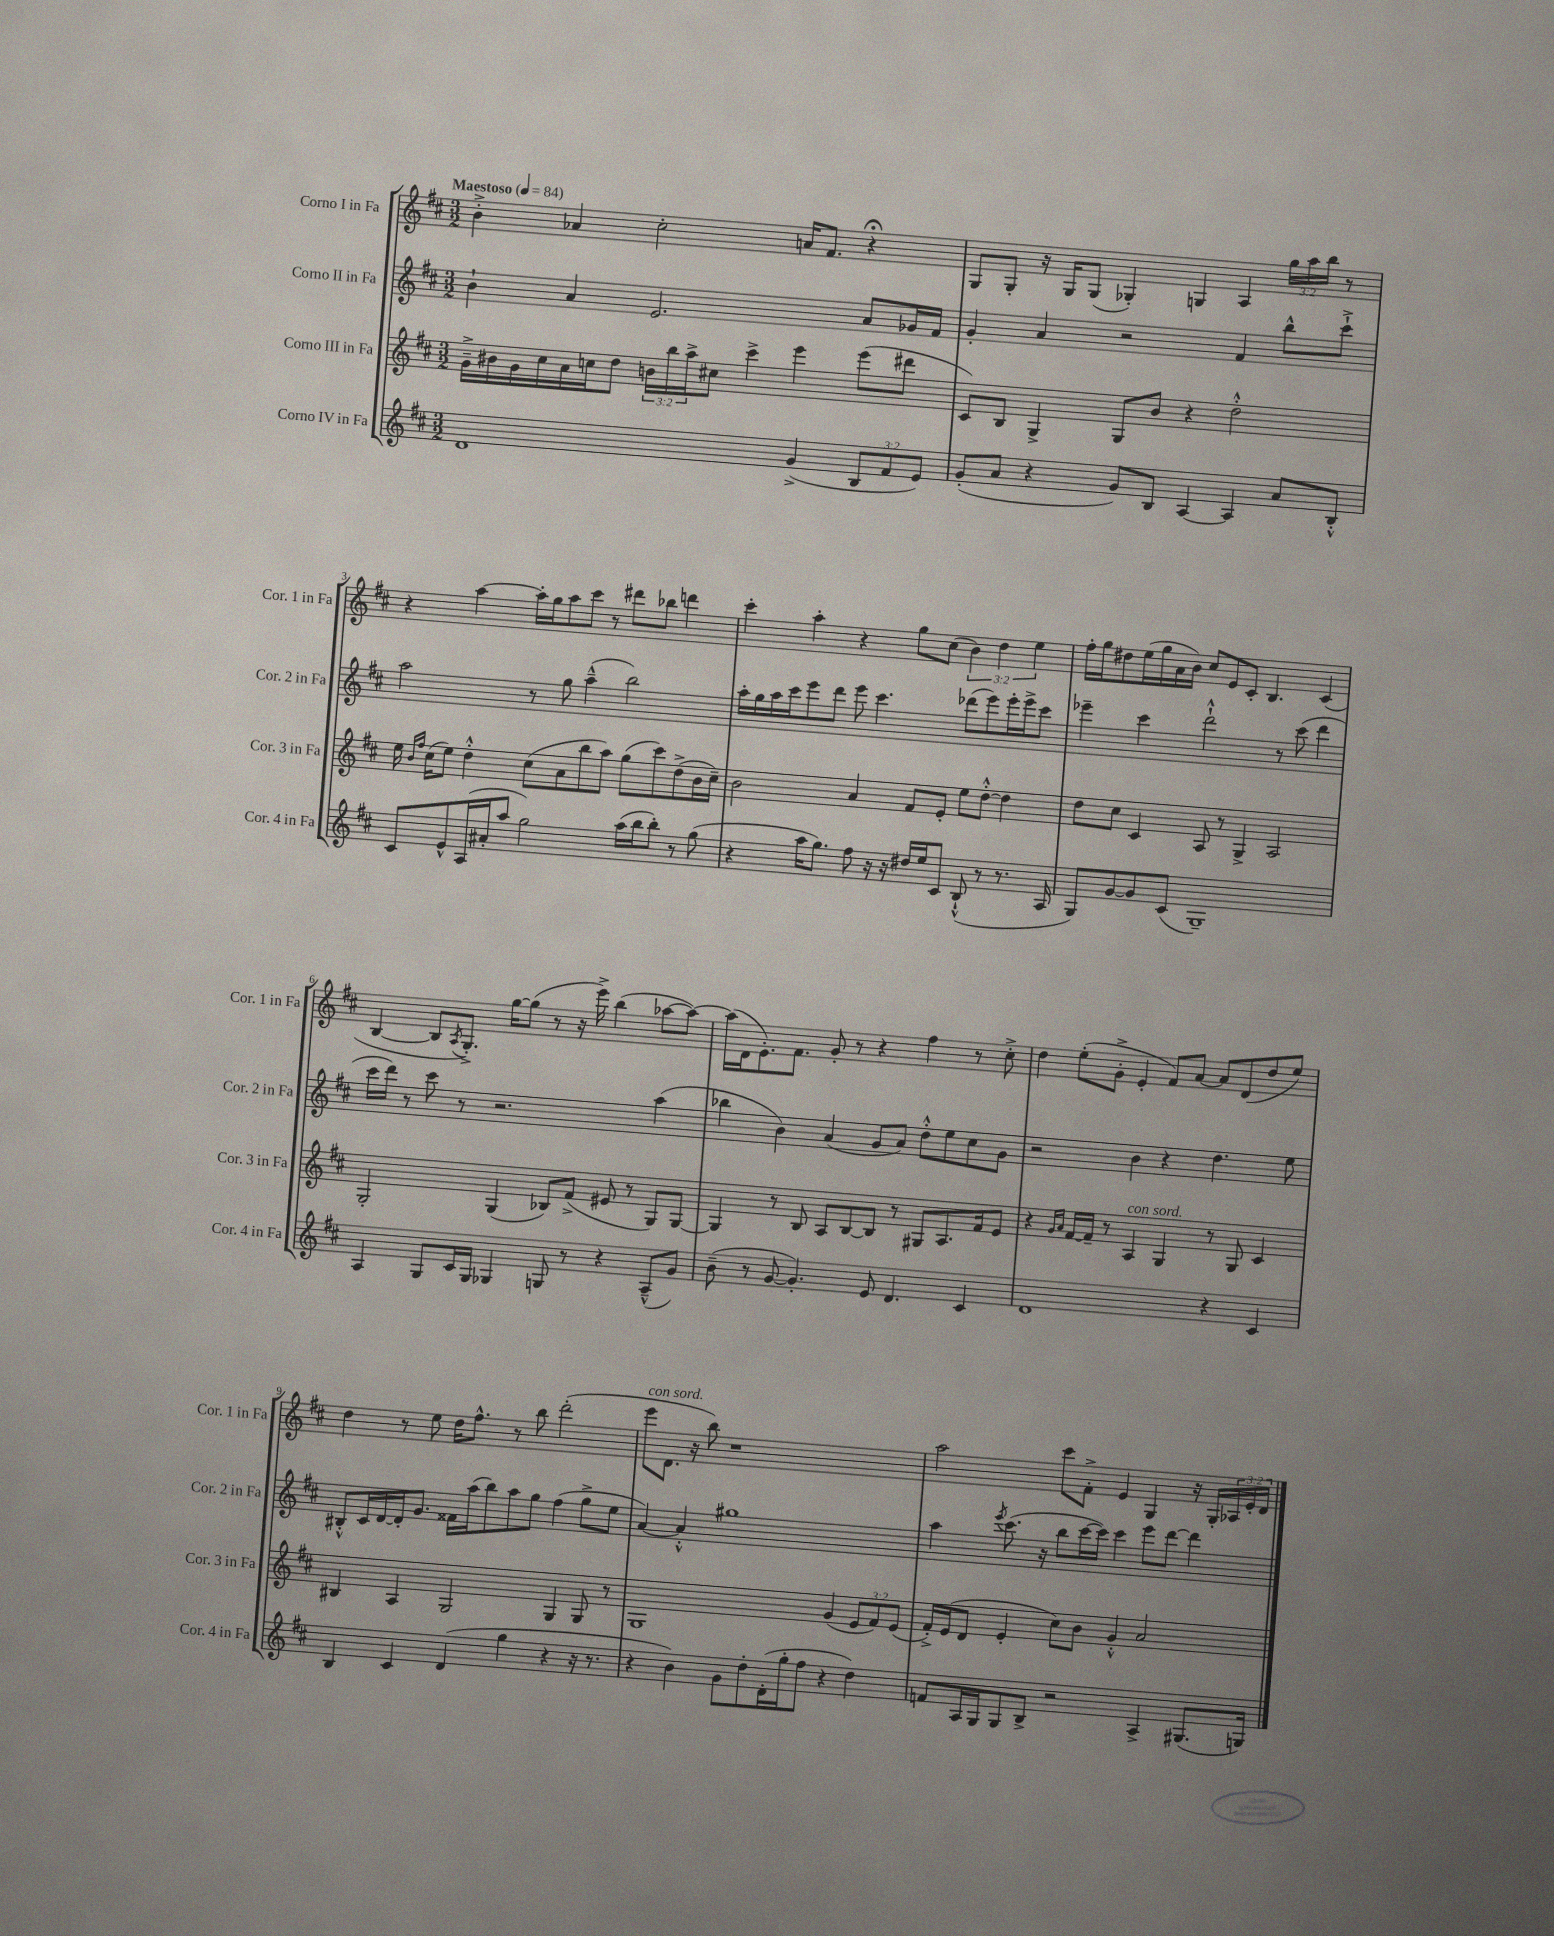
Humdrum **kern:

**kern	**kern	**kern	**kern
*staff4	*staff3	*staff2	*staff1
*clefG2	*clefG2	*clefG2	*clefG2
*k[f#c#]	*k[f#c#]	*k[f#c#]	*k[f#c#]
*M3/2	*M3/2	*M3/2	*M3/2
*MM84	*MM84	*MM84	*MM84
1d	16g~^	4b`	4b'^
.	16b#	.	.
.	16g	.	.
.	16cc#	.	.
.	16a	4a	4a-
.	16cc	.	.
.	8dd	.	.
.	24b	2.e	2cc#'
.	24bb	.	.
.	24aa^	.	.
.	8cc#	.	.
.	4ccc#^	.	.
(4g^	4eee	.	16a
.	.	.	8.f#
12B	(8eee	8a	4r;
12f#	.	.	.
.	8ddd#	16g-	.
12e)	.	.	.
.	.	16f#	.
=	=	=	=
(8g'	8c#)	4g'	8G
8a	8B	.	8G'
4r	4G^	4a	16r
.	.	.	16G
.	.	.	(8G
8g)	8G	2r	4G-')
8B	8b	.	.
[4A	4r	.	4G
4A]	2dd'^^	4f#	4A
8a	.	8bb^^	24gg
.	.	.	24aa
.	.	.	24bb
8B'^^	.	8ccc#`^	8r
=	=	=	=
8c#	16ee	2aa	4r
.	16qqb	.	.
.	16qqff#	.	.
.	(16cc#	.	.
8e^^	8ee)	.	.
(16A	4dd'^^	.	[4aa
16a#'	.	.	.
8aa	.	.	.
2gg)	(8cc#	8r	16aa']
.	.	.	16gg
.	8a	8gg	8aa
.	8bb	(4aa~^^	8ccc#
.	8aa)	.	8r
(16aa	(8gg	2bb)	8ddd#
16bb	.	.	.
8bb')	8ccc#)	.	8bb-
8r	(8dd^	.	4ddd
(8gg	16b	.	.
.	16cc#~)	.	.
=	=	=	=
4r	2b	16aa'	4ccc#'
.	.	16gg	.
.	.	16aa	.
.	.	16ccc#	.
16aa	.	8eee	4aa'
8.gg)	.	.	.
.	.	8ddd	.
8ff#	4a	8eee	4r
16r	.	4.ccc#	.
16r	.	.	.
16dd#	8f#	.	8gg
16ee	.	.	.
8c#	8e'	.	(8cc#
(8B`^^	8ee	(8ddd-	6b)
8r	[8dd'^^	8eee)	.
.	.	.	6dd
8.r	4dd]	16eee'	.
.	.	16eee^	.
.	.	.	6ee
.	.	8ccc#	.
16A	.	.	.
=	=	=	=
8G)	8dd	4eee-~	16ff#'
.	.	.	16gg
[8g	8cc#	.	8dd#
8g]	4c#	4ccc#	(16ee
.	.	.	16gg
(8c#	.	.	16a
.	.	.	16b)
1G~)	8A	2ddd`^^	8cc#
.	8r	.	8e
.	4G^	.	8c#'
.	.	.	4.B
.	2A	8r	.
.	.	(8ccc#	.
.	.	4ddd	(4c#
=	=	=	=
4A	2G'	16ccc#	[4B
.	.	16ddd)	.
.	.	8r	.
8G	.	8ccc#	8B]
.	.	.	8qA
16c#	.	8r	8.G'^)
16G	.	.	.
4G-	(4G	2.r	.
.	.	.	[16gg
.	.	.	(8gg]
8G	8B-)	.	8r
8r	(8f#^	.	16r
.	.	.	16eee^)
4r	8e#	.	(4bb
.	8r	.	.
(8A~^^	8G)	(4aa	[8aa-
8g)	[8G	.	8aa-_)
=	=	=	=
(8b~	4G]	4bb-	(16aa-]
.	.	.	16d
8r	.	.	8.e')
[8g	8r	4b)	.
.	.	.	8.f#
4.g'])	8B	.	.
.	8A	(4a	8g'
.	[8B	.	8r
8e	8B]	8g	4r
4.d	8r	8a)	.
.	8G#	8dd'^^	4ff#
.	8.A	8ee	.
4c#	.	8cc#	8r
.	16f#	.	.
.	8e	8g	8cc#'^
=	=	=	=
1d	4r	2r	4dd
.	16qqg	.	.
.	16qqa	.	.
.	[16f#	.	(8ee'
.	16f#~]	.	.
.	8r	.	8g'^
.	4A	4b	4e'
.	4G	4r	8f#)
.	.	.	[8a
4r	8r	4.dd	8a]
.	8G	.	(8d
4c#	4c#	.	8dd
.	.	8ee	8ee)
=	=	=	=
4B	4B#	8B#'^^	4dd
.	.	16c#	.
.	.	[16d	.
4c#	4A	16d']	8r
.	.	8.g	.
.	.	.	8ee
(4d	2G	16f##	16dd
.	.	(16aa	8.ff#^^
.	.	8bb)	.
4gg	.	8aa	8r
.	.	8gg	8bb
4r	4G	(4ff#	(2ddd'
16r	8G	8gg^	.
8.r	.	.	.
.	8r	8ee	.
=	=	=	=
4r	1G	[4a)	8eee
.	.	.	8.d
4b)	.	4a'^^]	.
.	.	.	16r
.	.	.	8bb)
8g	.	1gg#	1r
8dd'	.	.	.
(16d'	.	.	.
16gg'	.	.	.
8ff#	.	.	.
4r	(4g	.	.
4dd)	12e	.	.
.	12f#)	.	.
.	(12e	.	.
=	=	=	=
8f	16f#'^)	4aa	2aa
.	(16e	.	.
16A	8d	.	.
16G	.	.	.
.	.	8qeee	.
8G	4e'	(8.ccc#	.
8B^	.	.	.
.	.	16r	.
2r	8cc#)	8bb	8ccc#
.	8b	[16ccc#	8f#'^
.	.	16ccc#])	.
.	4g'^^	4ccc#	4e
4A^	2a	8eee	4G
.	.	[8ddd	.
(8.G#	.	4ddd]	16r
.	.	.	16G'
.	.	.	24A-
.	.	.	24e'
16G)	.	.	.
.	.	.	24d
==	==	==	==
*-	*-	*-	*-
